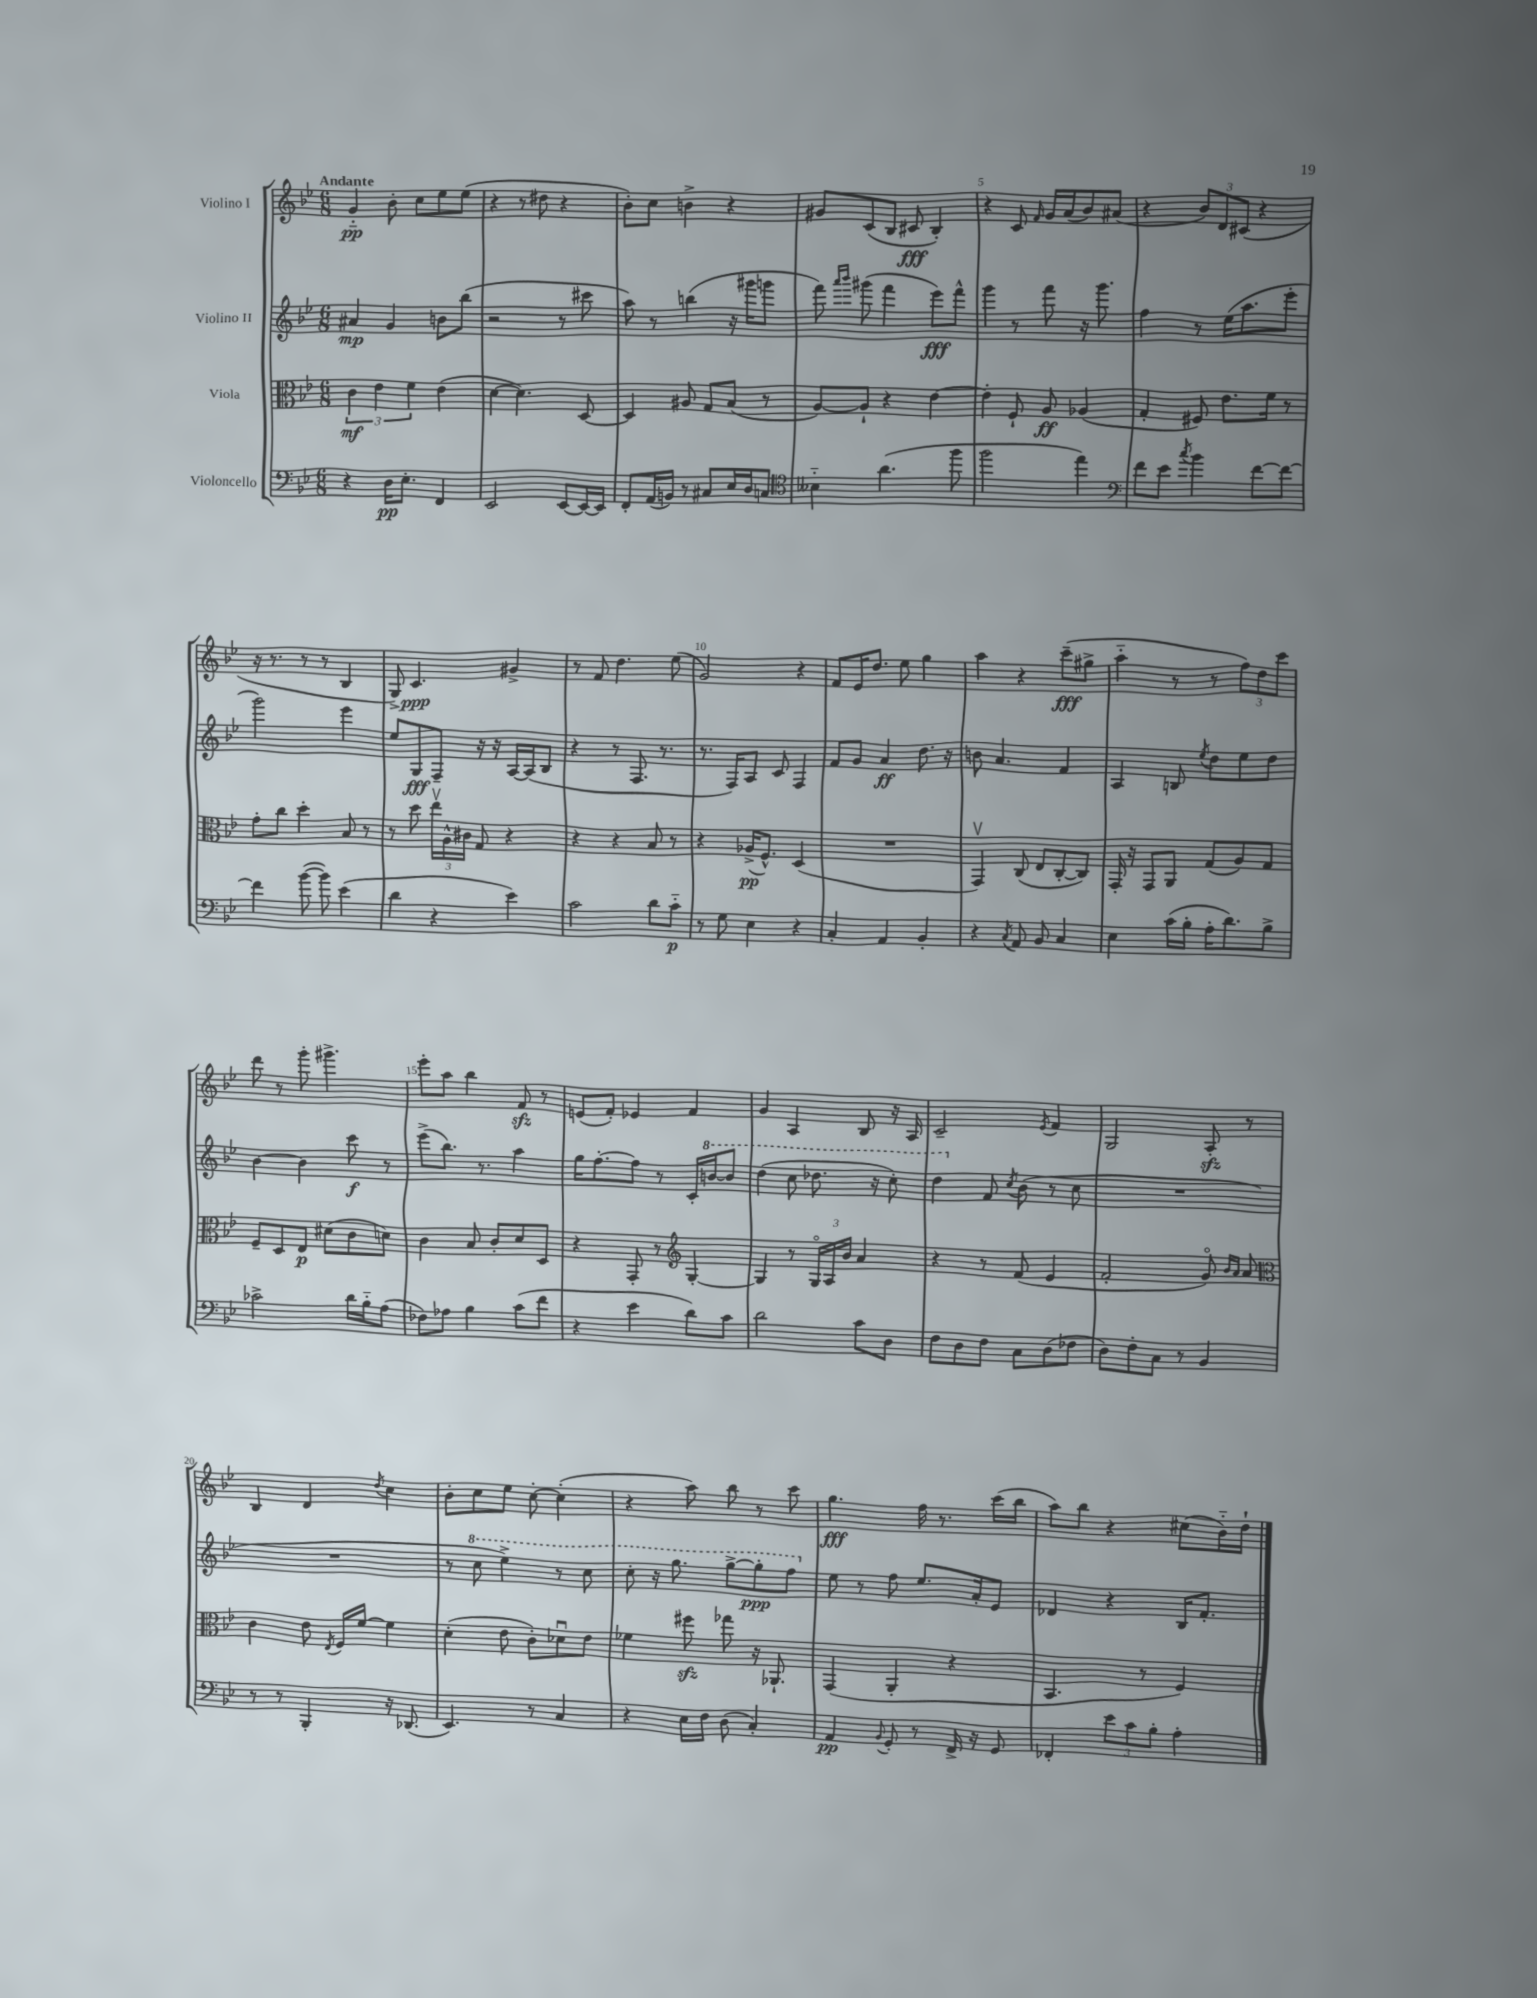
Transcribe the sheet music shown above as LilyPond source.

<<
\new StaffGroup <<
\new Staff = "s0" \with { instrumentName = "Violino I" } {
    \clef treble \key bes \major \numericTimeSignature \time 6/8 \tempo "Andante"
    \autoBeamOff g'4-_\pp bes'8-. c''8[ ees''8 ees''8]( |
    r4 r8 dis''8 r4 |
    bes'8[-.) c''8] b'4-> r4 |
    gis'8[ c'8( bes8] cis'8\fff bes4-.) |
    r4 c'8 \grace { f'16 } g'16[ a'16( bes'8) ais'8]( |
    r4 \tuplet 3/2 { bes'8[) d'8 cis'8]( } r4 |
    r16 r8. r8 r8 bes4 |
    g8->) c'4.\ppp gis'4-> |
    r8 f'8 d''4. ees''8( |
    g'2) r4 |
    f'8[ ees'16 d''8.] ees''8 g''4 |
    a''4 r4 c'''8[--\fff( gis''8]-> |
    a''4-_ r8 r8 \tuplet 3/2 { f''8[) d''8 c'''8] } |
    d'''8 r8 g'''8-. gis'''4.-> |
    ees'''8[-. a''8] bes''4 f'8\sfz r8 |
    e'8[( f'8]-.) ees'4 f'4 |
    g'4 a4 bes8 r16 a16 |
    c'2-- \acciaccatura { ees'8 } f'4 |
    g2 a8-.\sfz r8 |
    bes4 d'4 \acciaccatura { d''8 } c''4 |
    bes'8[-. c''8 ees''8] c''8~-. c''4-.( |
    r4 a''8) bes''8 r8 c'''8 |
    g''4.\fff f''16 r8. c'''16[( bes''16] |
    a''8[) bes''8] r4 cis''8[( bes'16-_) d''16]-! \bar "|." |
}
\new Staff = "s1" \with { instrumentName = "Violino II" } {
    \clef treble \key bes \major \numericTimeSignature \time 6/8
    \autoBeamOff ais'4\mp g'4 b'8[ bes''8]( |
    r2 r8 cis'''8 |
    a''8) r8 b''4( r16 gis'''16[ g'''8] |
    f'''8) \grace { a'''16[ bes'''16] } gis'''8( f'''4 ees'''8[\fff) f'''8]-^ |
    g'''4 r8 f'''8 r16 g'''8. |
    f''4 r8 ees''16[( a''8. ees'''8]-. |
    g'''2) ees'''4 |
    ees''8[ g8\fff f8]-- r16 r16 a16[~ a16( bes8] |
    r4 r8 f8. r8. |
    r8. f16[) a8] c'8 f4 |
    f'8[ g'8] a'4\ff d''8. r16 |
    b'8 a'4. f'4 |
    a4 b8 \acciaccatura { ees''8 } d''8[ ees''8 d''8] |
    bes'4~ bes'4 c'''8\f r8 |
    ees'''8[->( bes''8.]) r8. a''4 |
    g''16[ f''8.~-. f''8] r8 c'16[-. \ottava #1 b''16~ b''8] |
    d'''4( c'''8 des'''8. r16 c'''8-.) |
    d'''4 \ottava #0 f'8 \acciaccatura { c''8 } bes'8( r8 c''8 |
    R2. |
    R2. |
    r8 \ottava #1 c'''8 ees'''4->) r8 c'''8 |
    c'''8-. r16 g'''8. g'''8[~-> g'''8-.\ppp f'''8] \ottava #0 |
    ees''8 r8 f''8 ees''8.[ a'16-. ees'8] |
    des'4 r4 bes16[ f'8.]-. \bar "|." |
}
\new Staff = "s2" \with { instrumentName = "Viola" } {
    \clef alto \key bes \major \numericTimeSignature \time 6/8
    \autoBeamOff \tuplet 3/2 { c'4\mf ees'4 f'4 } ees'4( |
    d'4~ d'4.) d8~ |
    d4 ais8 g8[ bes8]( r8 |
    a8[~) a8]-! r4 ees'4~ |
    ees'4-. f8-! a8\ff aes4( |
    g4-. fis8) ees'8.[ f'16] r8 |
    g'8[-. c''8] d''4-. bes8 r8 |
    r8 d''8 \tuplet 3/2 { ees''16[\upbow a16-^ cis'16] } g8 r4 |
    r4 r4 bes8 r8 |
    r4 aes16[->\pp( f8.]-^) d4( |
    R2. |
    g,4\upbow) c8( ees8[ c8~-. c8]) |
    g,16-. r16 g,8[ a,8] g8[( a8) g8] |
    f8[-- d8 ees8]\p dis'8[( c'8 d'8]) |
    c'4 bes8 c'8[-. d'8 d8] |
    r4 g,8-. r8 \clef treble g4~-. |
    g4 r8 \tuplet 3/2 { g16[\flageolet a16 bes'16] } a'4 |
    r4 r8 f'8( ees'4 |
    f'2-. g'8\flageolet) \grace { bes'16[ a'16] } a'8 |
    \clef alto c'4 ees'8 \acciaccatura { ees8 } f16[ f'16]~ f'4 |
    d'4-.( ees'8 c'8[-.) des'8\downbow ees'8] |
    fes'4 fis''8\sfz ges''8 r16 aes,8.-! |
    g,4( a,4-. r4 |
    bes,4. r8 f4) \bar "|." |
}
\new Staff = "s3" \with { instrumentName = "Violoncello" } {
    \clef bass \key bes \major \numericTimeSignature \time 6/8
    \autoBeamOff r4 d16[\pp ees8.]-. f,4 |
    ees,2 ees,8[~ ees,16~ ees,16] |
    f,8[-. a,16( b,16]) r8 cis8[ ees16 d16 c8] |
    \clef tenor beses4-_ a'4.( f''8 |
    f''2 ees''4) |
    \clef bass f'8[ ees'8] \acciaccatura { c''8 } bes'4 f'8[~ f'8]~ |
    f'4 bes'8~( bes'8) ees'4( |
    d'4 r4 ees'4) |
    c'2 d'8[ c'8]-_\p |
    r8 g8 ees4 r4 |
    c4-. a,4 bes,4-. |
    r4 \acciaccatura { c8 } a,8 bes,8 c4 |
    ees4 c'16[( bes16]-. a16[-. d'8.) bes8]-> |
    ces'2-> d'16[ bes16-_ a8]( |
    fes8[) aes8] bes4 c'8[( f'8] |
    r4 ees'4 d'8[) c'8] |
    d'2 c'8[ d8] |
    f8[ d8 f8] c8[ d8( fes8] |
    d8[) f8-. c8] r8 bes,4 |
    r8 r8 bes,,4-. r16 des,8.( |
    ees,4.) r8 c4 |
    r4 ees16[ f16] d8( c4-.) |
    a,4\pp \appoggiatura { bes,8 } g,8-. r8 f,16-> r16 g,8 |
    fes,4-. \tuplet 3/2 { ees'8[ c'8 bes8]-. } a4-. \bar "|." |
}
>>
>>
\layout { \context { \Score \override BarNumber.break-visibility = ##(#f #t #t) barNumberVisibility = #(every-nth-bar-number-visible 5) } }
